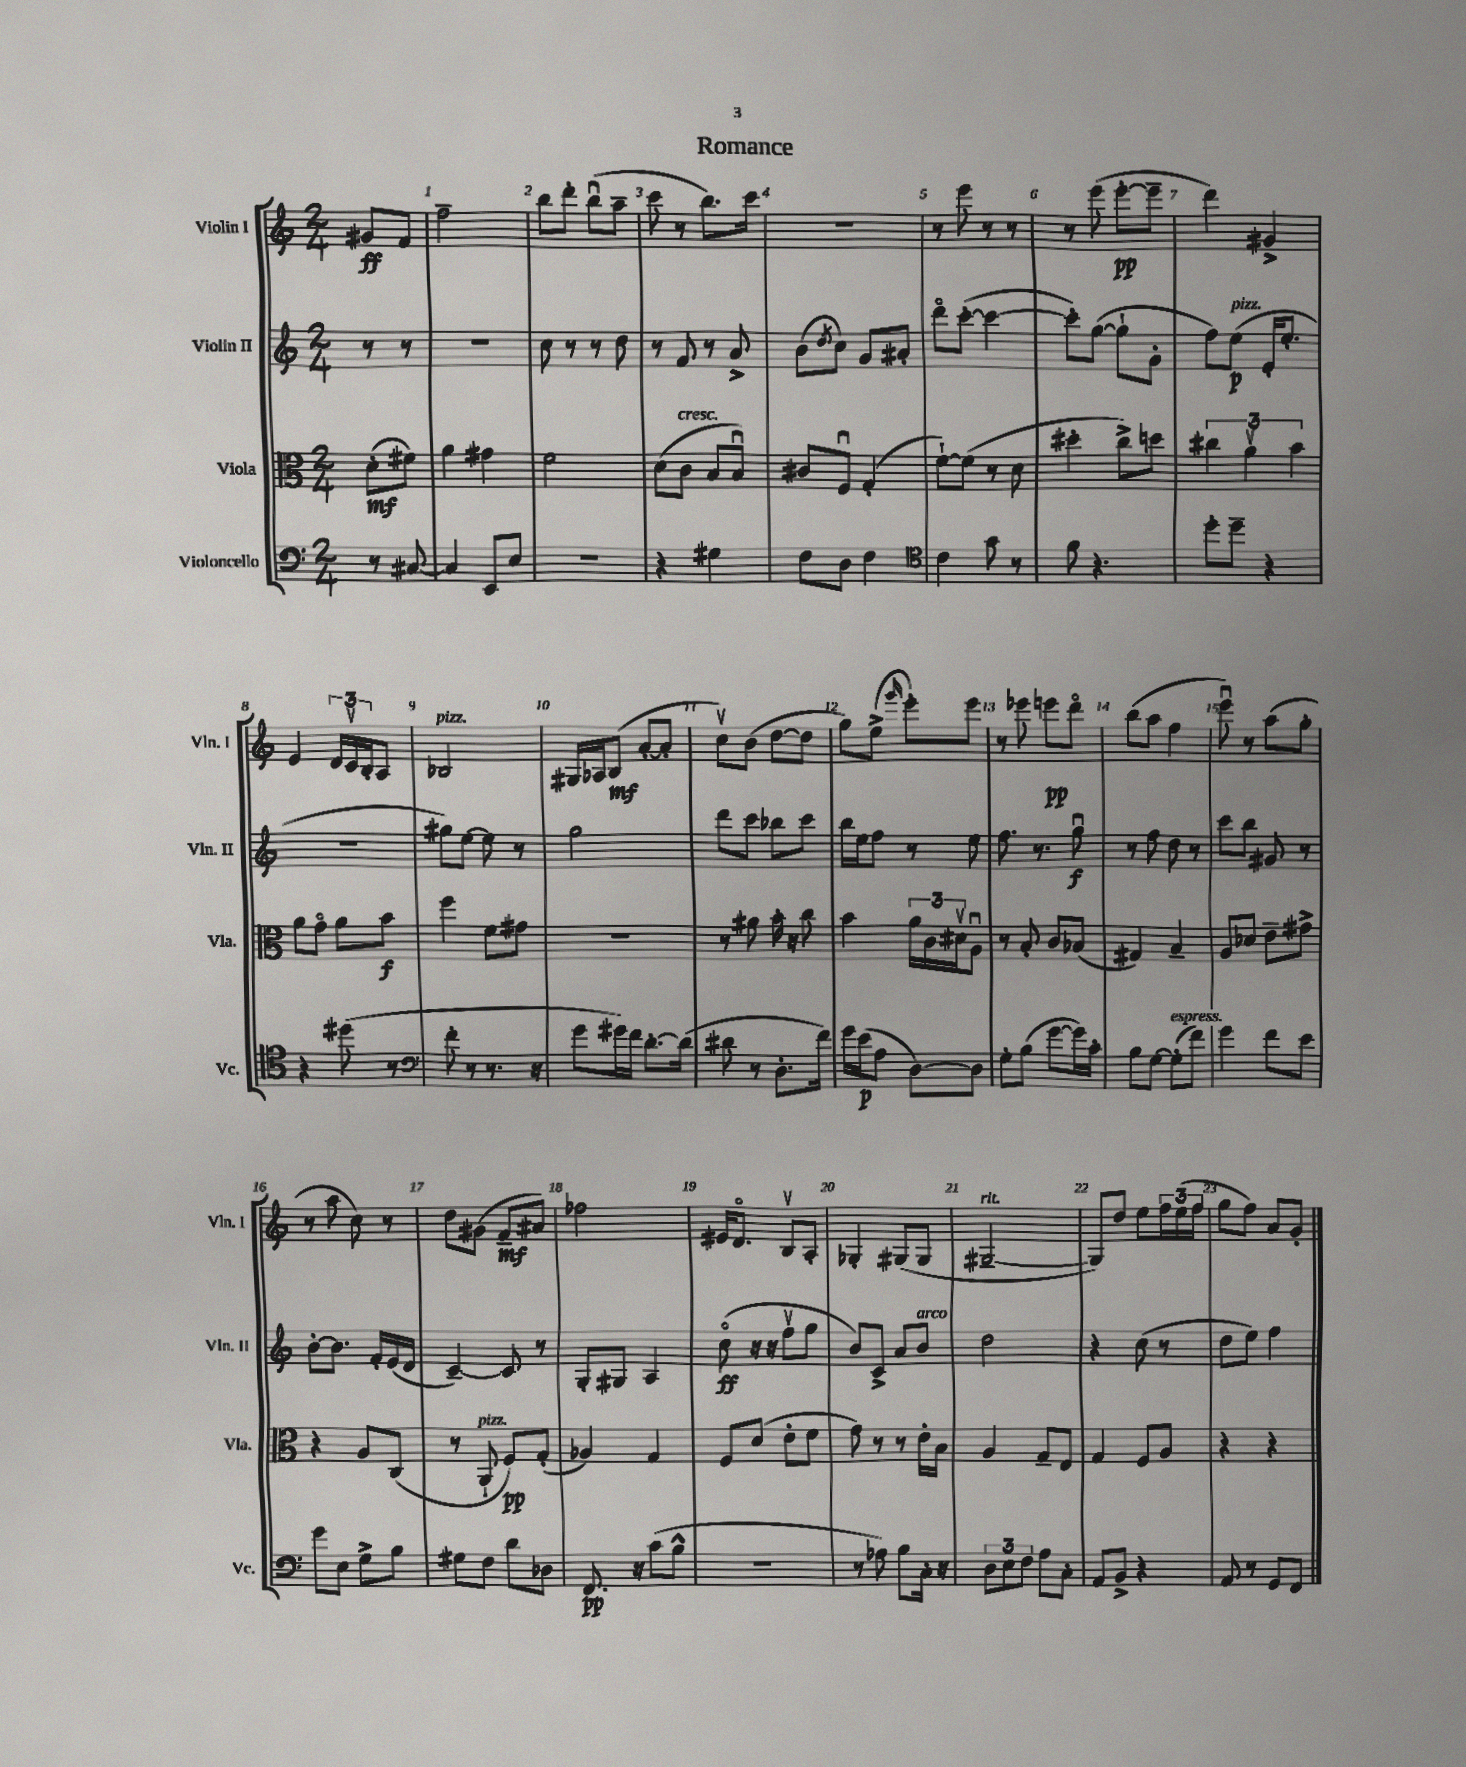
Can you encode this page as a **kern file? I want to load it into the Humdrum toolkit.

**kern	**kern	**kern	**kern
*staff4	*staff3	*staff2	*staff1
*clefF4	*clefC3	*clefG2	*clefG2
*k[]	*k[]	*k[]	*k[]
*M2/4	*M2/4	*M2/4	*M2/4
8r	(8d'	8r	8g#
[8C#	8f#)	8r	8f
=	=	=	=
4C#]	4a	2r	2ff~
8EE	4g#	.	.
8E	.	.	.
=	=	=	=
2r	2f	8cc	8bb
.	.	8r	8ddd'
.	.	8r	(8bbu
.	.	8dd	8aa~
=	=	=	=
4r	(8d	8r	8ccc
.	8c	8f	8r
4G#	8B	8r	8.bb)
.	8Bu)	8a^	.
.	.	.	16ccc
=	=	=	=
8F	8c#	(8b	2r
.	.	8qdd	.
8D	8Fu	8cc)	.
4F	(4G'	8g	.
.	.	8a#'	.
=	=	=	=
*clefC4	*	*	*
4c	[8f`)	8dddo	8r
.	(8f]	([8ccc'	8eee
8g	8r	4ccc_	8r
8r	8d	.	8r
=	=	=	=
8f	4dd#'	8ccc'])	8r
4.r	.	([8gg	(8eee
.	8cc^)	8gg`]	[8eee'
.	8dd	8g'	8eee~]
=	=	=	=
8dd'	6cc#	8ff)	4ddd)
8dd~	.	(8ee	.
.	6av	.	.
4r	.	16e'	4g#^
.	.	8.ee'	.
.	6b	.	.
=	=	=	=
4r	8a	2r	4e
.	8go	.	.
(8dd#	8a	.	24d
.	.	.	24cv
.	.	.	24B'
8r	8b	.	8A
=	=	=	=
*clefF4	*	*	*
8f'	4ff	8gg#)	2B-
8r	.	[8ee	.
8.r	8f	8ee]	.
.	8g#	8r	.
16r	.	.	.
=	=	=	=
8g	2r	2gg	16G#
.	.	.	16A-
16g#)	.	.	(8B
16f	.	.	.
[8.d'	.	.	[8a'
.	.	.	8a']
(16d]	.	.	.
=	=	=	=
8d#	8r	8ddd	8ccv)
8r	8a#	8ccc	(8b
8.D'	16b'	8bb-	[8dd
.	16r	.	.
.	8cc	8ccc	8dd]
16f)	.	.	.
=	=	=	=
16g	4b	16bb	8gg)
(16e	.	16ee	.
8A	.	8ff	(8ee^
.	.	.	16qqggg
[8D)	24a	8r	8eee')
.	24c	.	.
.	24d#v	.	.
8D]	8Au	8ee	8eee
=	=	=	=
8G'	8r	8.ff	8r
(8B	8B'	.	8eee-
.	.	8.r	.
[8g	8c	.	8eee
16g])	(8B-	8ggu	8dddo
16c'	.	.	.
=	=	=	=
8B	4G#)	8r	(8bb
[8G	.	8ff	8aa
(8G']	4B~	8dd	4ff
8f)	.	8r	.
=	=	=	=
4g	8A	8ccc	8eeeu)
.	8d-	8bb	8r
8f	8e~	8g#	(8aa
8e	8g#^	8r	8gg'
=	=	=	=
8g	4r	[8b'	8r
8E	.	8.b]	8aa
8G^	8A	.	8cc)
.	.	16f'	.
8B	(8C	(16e	8r
.	.	16d	.
=	=	=	=
8G#	8r	[4c~)	8dd
8F	8AA`	.	(8g#
8d	8F)	8c]	8f~
8D-	(8G'	8r	8a#)
=	=	=	=
8.FF	4A-)	8G'	2ff-
.	.	8G#	.
16r	.	.	.
(8c	4G	4A	.
8B^^	.	.	.
=	=	=	=
2r	8F	(8cco	16e#
.	.	.	8.do
.	(8d	16r	.
.	.	16r	.
.	8e'	8ffv	8Bv
.	8f	8gg	8A'
=	=	=	=
8r	8g)	8b)	4G-'
8A-)	8r	8c^	.
8B	8r	8a	(8G#
16C'	16e'	8b	8G#
16r	16B	.	.
=	=	=	=
12D	4A	2dd	[2G#~
12E	.	.	.
12F	.	.	.
8A	8G~	.	.
8C'	8E	.	.
=	=	=	=
8AA	4G	4r	8G#])
8BB^	.	.	8dd
4r	8F	(8cc	8ee
.	8A	8r	24ff
.	.	.	(24ee
.	.	.	24ff
=	=	=	=
8AA	4r	8dd	8gg
8r	.	8ee)	8ff)
8GG	4r	4ff	8a
8FF	.	.	8g'
==	==	==	==
*-	*-	*-	*-
